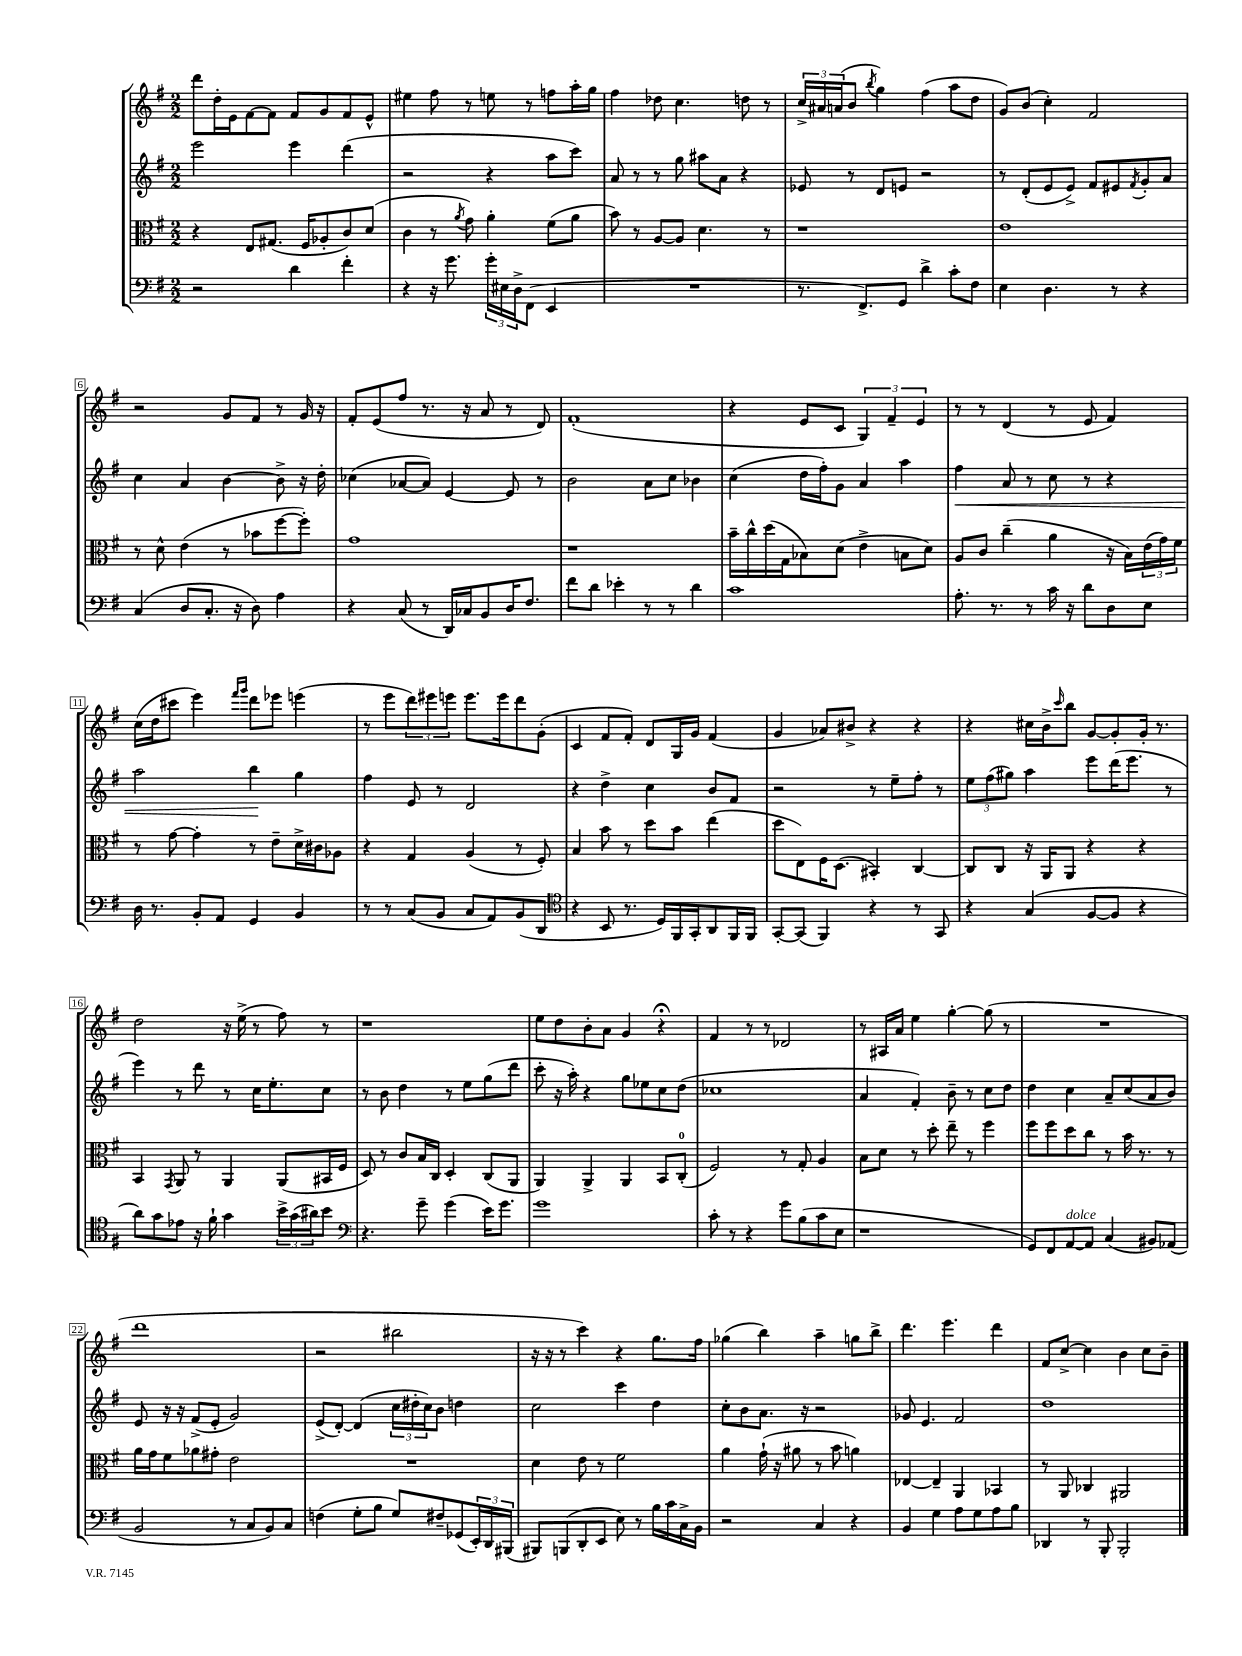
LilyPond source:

<<
\new StaffGroup <<
\new Staff = "s0" {
    \clef treble \key g \major \numericTimeSignature \time 2/2
    d'''8 d''16-. e'16 fis'8~ fis'8 fis'8 g'8 fis'8 e'8-^ |
    eis''4 fis''8 r8 e''8 r8 f''8 a''16-. g''16 |
    fis''4 des''8 c''4. d''8 r8 |
    \tuplet 3/2 { c''16-> ais'16 a'16( } b'8 \acciaccatura { b''8 } g''4) fis''4( a''8 d''8 |
    g'8) b'8( c''4-.) fis'2 |
    r2 g'8 fis'8 r8 g'16 r16 |
    fis'8-. e'8( fis''8 r8. r16 a'8 r8 d'8) |
    fis'1-.( |
    r4 e'8 c'8 \tuplet 3/2 { g4) fis'4-- e'4 } |
    r8 r8 d'4( r8 e'8 fis'4) |
    c''16( d''16 cis'''8 e'''4) \grace { fis'''16 g'''16 } d'''8 ees'''8 e'''4( |
    r8 e'''8 \tuplet 3/2 { d'''8) eis'''8 e'''8 } e'''8. e'''16 d'''8 g'8-.( |
    c'4 fis'8 fis'8-.) d'8 g16 g'16 fis'4( |
    g'4 aes'8) bis'8-> r4 r4 |
    r4 cis''16 b'16-> \grace { c'''16 } b''8 g'8~ g'8-. g'16-. r8. |
    d''2 r16 e''16->( r8 fis''8) r8 |
    r1 |
    e''8 d''8 b'8-. a'8 g'4 r4\fermata |
    fis'4 r8 r8 des'2 |
    r8 ais16 a'16 e''4 g''4~-. g''8( r8 |
    R1 |
    d'''1 |
    r2 bis''2 |
    r16 r16 r8 c'''4) r4 g''8. fis''16 |
    ges''4( b''4) a''4-- g''8 b''8-> |
    d'''4. e'''4. d'''4 |
    fis'8 c''8~-> c''4 b'4 c''8 b'8-- \bar "|." |
}
\new Staff = "s1" {
    \clef treble \key g \major \numericTimeSignature \time 2/2
    e'''2 e'''4 d'''4( |
    r2 r4 a''8 c'''8) |
    a'8 r8 r8 g''8 ais''8 a'8 r4 |
    ees'8 r8 d'8 e'8 r2 |
    r8 d'8-.( e'8 e'8->) fis'8 eis'8 \acciaccatura { fis'8 } g'8-. a'8 |
    c''4 a'4 b'4~ b'8-> r16 d''16-. |
    ces''4( aes'8~ aes'8) e'4~ e'8 r8 |
    b'2 a'8 c''8 bes'4 |
    c''4( d''16 fis''16-.) g'8 a'4 a''4 |
    fis''4\< a'8 r8 c''8 r8 r4 |
    a''2 b''4\! g''4 |
    fis''4 e'8 r8 d'2 |
    r4 d''4-> c''4 b'8 fis'8 |
    r2 r8 e''8-- fis''8-. r8 |
    \tuplet 3/2 { e''8 fis''8( gis''8) } a''4 e'''8 d'''16( e'''8. r8 |
    e'''4) r8 d'''8 r8 c''16 e''8.-. c''8 |
    r8 b'8 d''4 r8 e''8 g''8( d'''8 |
    c'''8-. r16 a''16-.) r4 g''8 ees''8 c''8 d''8( |
    ces''1 |
    a'4 fis'4-.) b'8-- r8 c''8 d''8 |
    d''4 c''4 a'8-- c''8( a'8 b'8) |
    e'8 r16 r16 fis'8->( e'8-. g'2) |
    e'8->( d'8~-.) d'4( \tuplet 3/2 { c''16 dis''16-. c''16) } b'8 d''4 |
    c''2 c'''4 d''4 |
    c''8-. b'8 a'8. r16 r2 |
    ges'8 e'4. fis'2 |
    d''1 \bar "|." |
}
\new Staff = "s2" {
    \clef alto \key g \major \numericTimeSignature \time 2/2
    r4 e8 gis8.( fis16 aes8-. c'8) d'8( |
    c'4 r8 \acciaccatura { a'8 } g'8) a'4-. fis'8( a'8 |
    b'8) r8 a8~ a8 d'4. r8 |
    r1 |
    e'1 |
    r8 d'8-^ e'4( r8 bes'8 fis''8~ fis''8-.) |
    g'1 |
    r1 |
    b'16-- c''16-^ d''16( g16 bes8) d'8( e'4-> b8 d'8) |
    a8 c'8 c''4--( a'4 r16 b16) \tuplet 3/2 { e'16( g'16) fis'16 } |
    r8 g'8~ g'4-. r8 e'8-- d'16-> cis'16 aes8 |
    r4 g4 a4( r8 fis8-.) |
    b4 b'8 r8 d''8 b'8 e''4( |
    d''8 e8) fis16 d8.( bis,4-.) c4~ |
    c8 c8 r16 a,16 a,8 r4 r4 |
    b,4 \acciaccatura { g,8 } a,8 r8 a,4 a,8( bis,16 fis16 |
    d8) r8 c'8 b16 c16 d4-. c8( a,8 |
    a,4) a,4-> a,4 b,8 c8-0-.( |
    fis2) r8 g8-. a4 |
    b8 d'8 r8 d''8-. e''8-- r8 fis''4 |
    fis''8 fis''8 d''8 c''8 r8 b'16 r8. r8 |
    a'16 g'16 fis'8 aes'8 gis'8-. e'2 |
    R1 |
    d'4 e'8 r8 fis'2 |
    a'4 g'16-!( r16 ais'8 r8 b'8 a'4) |
    ees4~ ees4-- a,4 bes,4 |
    r8 a,8 ces4 ais,2 \bar "|." |
}
\new Staff = "s3" {
    \clef bass \key g \major \numericTimeSignature \time 2/2
    r2 d'4 fis'4-. |
    r4 r16 g'8. \tuplet 3/2 { g'16-. eis16 d16-> } fis,8( e,4 |
    R1 |
    r8. fis,8.->) g,8 d'4-> c'8-. fis8 |
    e4 d4. r8 r4 |
    c4( d8 c8.-. r16 d8) a4 |
    r4 c8( r8 d,16) ces16 b,8 d16 fis8. |
    fis'8 d'8 ees'4-. r8 r8 d'4 |
    c'1 |
    a8.-. r8. r8 c'16 r16 d'8 d8 e8 |
    d16 r8. b,8-. a,8 g,4 b,4 |
    r8 r8 c8( b,8 c8 a,8) b,8( d,8 |
    \clef tenor r4 b,8 r8. d16) fis,16 g,16-. a,8 fis,16 fis,16 |
    g,8~-. g,8( fis,4) r4 r8 g,8 |
    r4 g4( fis8~ fis8 r4 |
    a'8) g'8 ees'8 r16 fis'16-! g'4 \tuplet 3/2 { b'16-> g'16( ais'16) } b'8 |
    \clef bass r4. g'8-- g'4( e'16) g'8. |
    g'1 |
    c'8-. r8 r4 g'8 b8( c'8 e8 |
    r1 |
    g,8) fis,8 a,8~^\markup { \italic "dolce" } a,8 c4( bis,8) aes,8( |
    b,2 r8 c8 b,8) c8 |
    f4( g8-. b8 g8) fis8-- ges,8( \tuplet 3/2 { e,16-.) d,16 bis,,16( } |
    bis,,8) b,,8( d,8-. e,8 e8) r8 b16 c'16 c16-> b,16 |
    r2 c4 r4 |
    b,4 g4 a8 g8 a8 b8 |
    des,4 r8 b,,8-. b,,2-. \bar "|." |
}
>>
>>
\layout { \context { \Score \override BarNumber.stencil = #(make-stencil-boxer 0.1 0.3 ly:text-interface::print) } }
